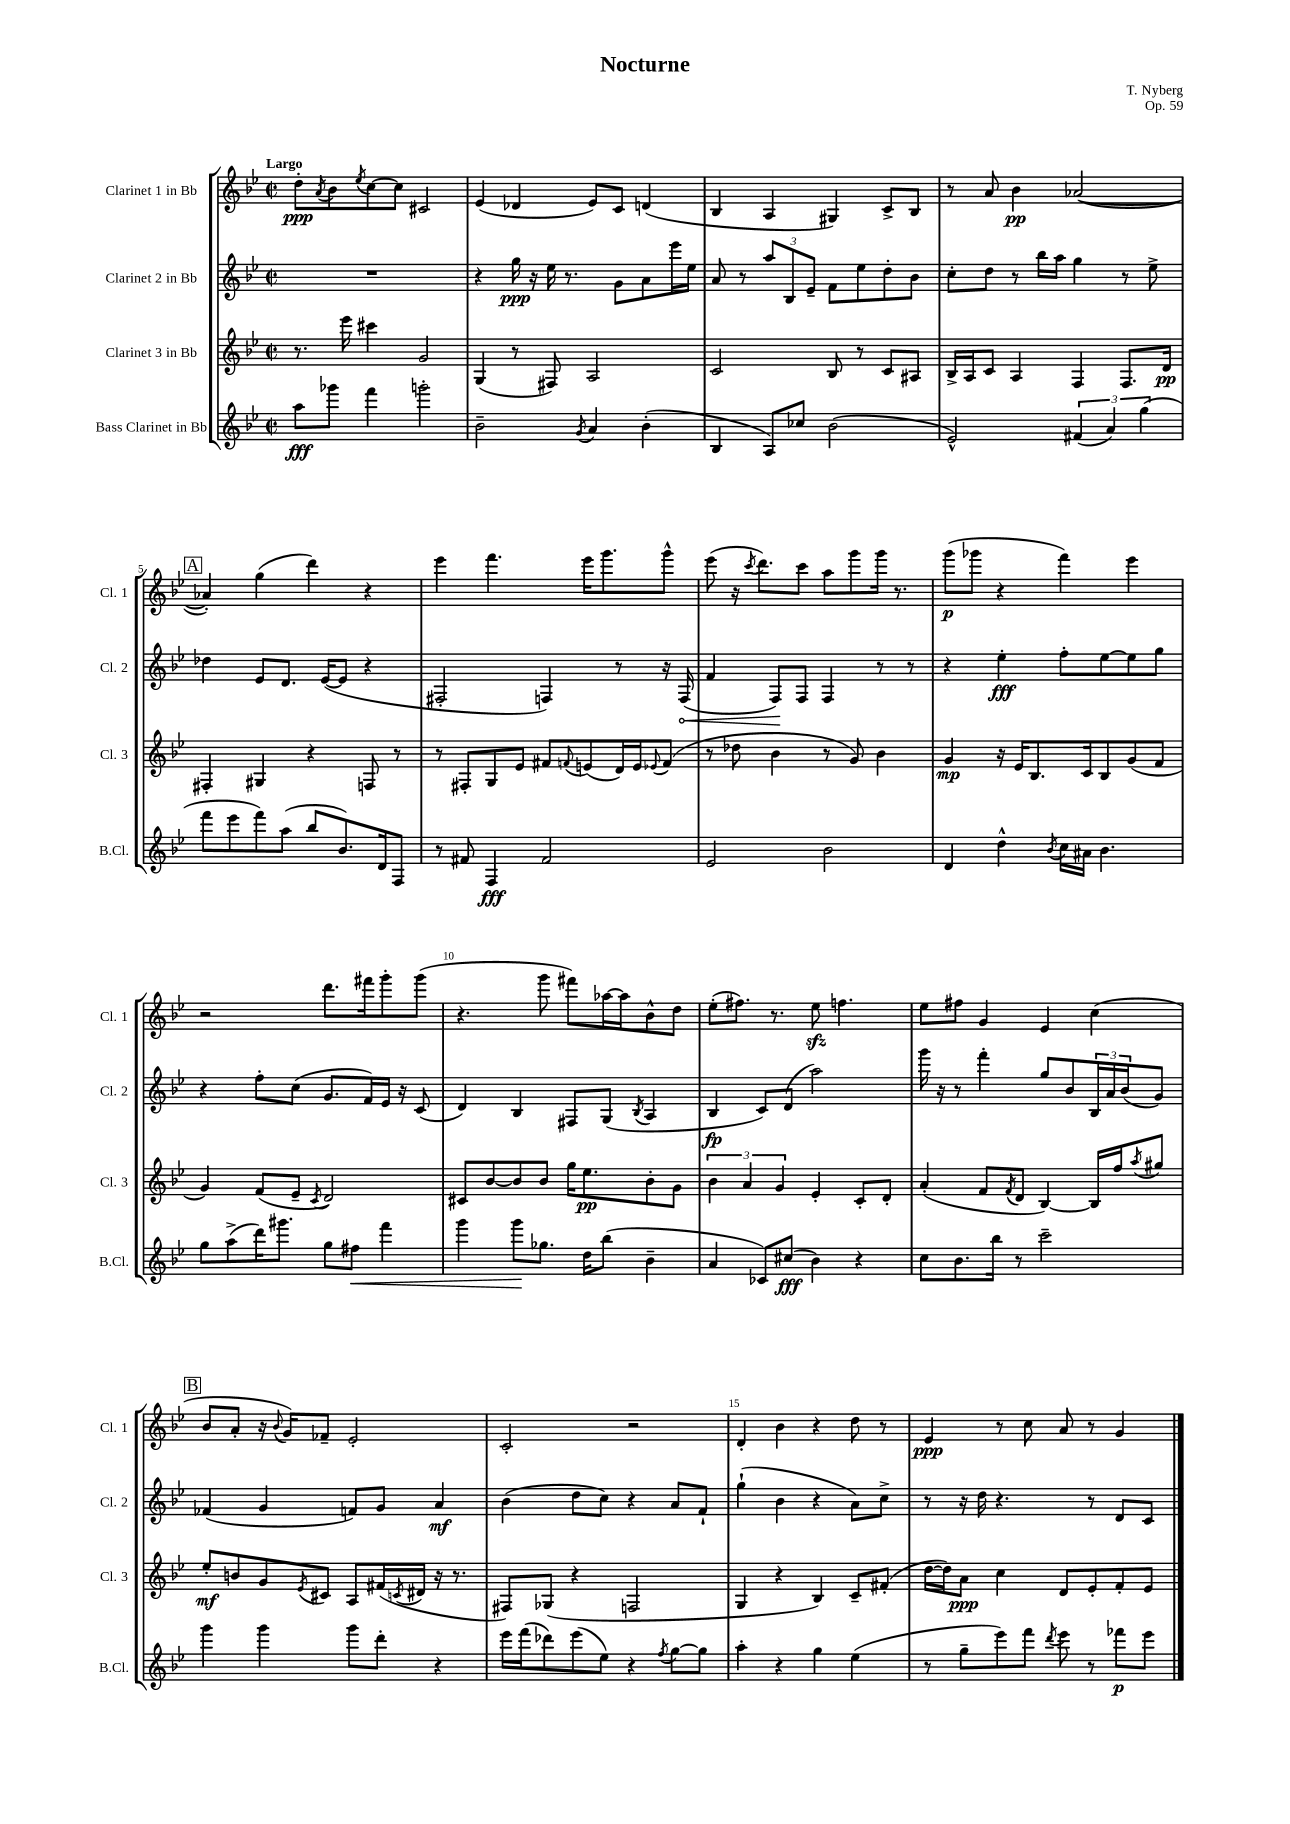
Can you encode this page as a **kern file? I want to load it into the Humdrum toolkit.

**kern	**dynam	**kern	**dynam	**kern	**dynam	**kern	**dynam
*part4	*part4	*part3	*part3	*part2	*part2	*part1	*part1
*staff4	*staff4	*staff3	*staff3	*staff2	*staff2	*staff1	*staff1
*I"Bass Clarinet in Bb	*	*I"Clarinet 3 in Bb	*	*I"Clarinet 2 in Bb	*	*I"Clarinet 1 in Bb	*
*I'B.Cl.	*	*I'Cl. 3	*	*I'Cl. 2	*	*I'Cl. 1	*
*clefG2	*	*clefG2	*	*clefG2	*	*clefG2	*
*k[b-e-]	*	*k[b-e-]	*	*k[b-e-]	*	*k[b-e-]	*
*M2/2	*	*M2/2	*	*M2/2	*	*M2/2	*
*met(c|)	*	*met(c|)	*	*met(c|)	*	*met(c|)	*
=1	=1	=1	=1	=1	=1	=1	=1
!	!	!	!	!	!	!LO:TX:a:B:t=Largo	!
8aa\L	fff	8.r	.	1r	.	8dd'\L	ppp
.	.	.	.	.	.	8qa/	.
8ggg-X\J	.	.	.	.	.	8b-\	.
.	.	16eee-\	.	.	.	.	.
.	.	.	.	.	.	8qee-/	.
4fff\	.	4ccc#X\	.	.	.	[8cc\	.
.	.	.	.	.	.	8cc\J]	.
2gggn'\	.	2g/	.	.	.	2c#X/	.
=2	=2	=2	=2	=2	=2	=2	=2
2b-~\	.	(4G/	.	4r	.	(4e-/	.
.	.	8r	.	16gg\	ppp	4d-X/	.
.	.	.	.	16r	.	.	.
.	.	8F#X/)	.	16ee-\	.	.	.
.	.	.	.	8.r	.	.	.
8qg/	.	.	.	.	.	.	.
4a/	.	2A/	.	.	.	8e-/L)	.
.	.	.	.	8g\L	.	8c/J	.
(4b-'\	.	.	.	8a\	.	(4dn/	.
.	.	.	.	16eee-\L	.	.	.
.	.	.	.	16ee-\JJ	.	.	.
=3	=3	=3	=3	=3	=3	=3	=3
4B-/	.	2c/	.	8a/	.	4B-/	.
.	.	.	.	8r	.	.	.
8A/L)	.	.	.	12aa/L	.	4A/	.
.	.	.	.	12B-/	.	.	.
8cc-X/J	.	.	.	.	.	.	.
.	.	.	.	12e-~/J	.	.	.
(2b-\	.	8B-/	.	8f\L	.	4G#X/)	.
.	.	8r	.	8ee-\	.	.	.
.	.	8c/L	.	8dd'\	.	8c^/L	.
.	.	8A#X/J	.	8b-\J	.	8B-/J	.
=4	=4	=4	=4	=4	=4	=4	=4
2e-^^/)	.	16B-^/LL	.	8cc'\L	.	8r	.
.	.	16A/J	.	.	.	.	.
.	.	8c/J	.	8dd\J	.	8a/	.
.	.	4A/	.	8r	.	4b-\	pp
.	.	.	.	16bb-\LL	.	.	.
.	.	.	.	16aa\JJ	.	.	.
(6f#X/	.	4F/	.	4gg\	.	([2a-X/	.
6a/)	.	.	.	.	.	.	.
.	.	8.F/L	.	8r	.	.	.
(6gg\	.	.	.	.	.	.	.
.	.	.	.	8ee-^\	.	.	.
.	.	16d/Jk	pp	.	.	.	.
!!LO:LB:g=z
!!LO:REH:place=s1:t=A
=5	=5	=5	=5	=5	=5	=5	=5
8fff\L	.	4F#X'/	.	4dd-X\	.	4a-X'/])	.
8eee-\	.	.	.	.	.	.	.
8fff\)	.	4G#X/	.	8e-/L	.	(4gg\	.
(8aa\J	.	.	.	8.d/J	.	.	.
8bb-/L	.	4r	.	.	.	4ddd\)	.
.	.	.	.	([16e-/KL	.	.	.
8.b-/)	.	.	.	8e-/J]	.	.	.
.	.	8Fn/	.	4r	.	4r	.
16d/k	.	.	.	.	.	.	.
8F/J	.	8r	.	.	.	.	.
=6	=6	=6	=6	=6	=6	=6	=6
8r	.	8r	.	2F#X'/	.	4eee-\	.
8f#X/	.	8F#X'/L	.	.	.	.	.
4F/	fff	8G/	.	.	.	4.fff\	.
.	.	8e-/J	.	.	.	.	.
2f#/	.	8f#X/L	.	4Fn/)	.	.	.
.	.	8qqfn/	.	.	.	.	.
.	.	(8en/	.	.	.	16eee-\KL	.
.	.	.	.	.	.	8.ggg\	.
.	.	16d/L)	.	8r	.	.	.
.	.	16e/J	.	.	.	.	.
.	.	8qqe-X/	.	.	.	.	.
.	.	(8f/J	.	16r	.	8ggg^^\J	.
!	!	!	!	!	!LO:HP:b	!	!
.	.	.	.	(16F/	<	.	.
=7	=7	=7	=7	=7	=7	=7	=7
2e-/	.	8r	.	4f/	.	(8eee-\	.
.	.	8dd-X\	.	.	.	16r	.
.	.	.	.	.	.	8qccc/	.
.	.	.	.	.	.	8.ddd\L)	.
.	.	4b-\	.	8F/L)	.	.	.
.	.	.	.	8F/J	[	8ccc\J	.
2b-\	.	8r	.	4F/	.	8aa\L	.
.	.	8g/)	.	.	.	8ggg\	.
.	.	4b-\	.	8r	.	16ggg\Jk	.
.	.	.	.	.	.	8.r	.
.	.	.	.	8r	.	.	.
=8	=8	=8	=8	=8	=8	=8	=8
4d/	.	4g/	mp	4r	.	(8ggg\L	p
.	.	.	.	.	.	8ggg-X\J	.
4dd^^\	.	16r	.	4ee-'\	fff	4r	.
.	.	16e-/KL	.	.	.	.	.
.	.	8.B-/	.	.	.	.	.
8qb-/	.	.	.	.	.	.	.
16cc\LL	.	.	.	8ff'\L	.	4fff\)	.
16a#X\JJ	.	16c/k	.	.	.	.	.
4.b-\	.	8B-/	.	[8ee-\	.	.	.
.	.	(8g/	.	8ee-\]	.	4eee-\	.
.	.	8f/J	.	8gg\J	.	.	.
!!LO:LB:g=z
=9	=9	=9	=9	=9	=9	=9	=9
8gg\L	.	4g/)	.	4r	.	2r	.
(8aa^\	.	.	.	.	.	.	.
16ddd\K)	.	(8f/L	.	8ff'\L	.	.	.
8.ggg#X\J	.	.	.	.	.	.	.
.	.	8e-~/J	.	(8cc\J	.	.	.
.	.	8qc/	.	.	.	.	.
8gg\L	.	2d/)	.	8.g/L	.	8.ddd\L	.
!	!LO:HP:b	!	!	!	!	!	!
8ff#X\J	<	.	.	.	.	.	.
.	.	.	.	16f/L)	.	16fff#X\k	.
4fff\	.	.	.	16e-/JJ	.	8ggg'\	.
.	.	.	.	16r	.	.	.
.	.	.	.	(8c/	.	(8ggg\J	.
=10	=10	=10	=10	=10	=10	=10	=10
4ggg\	.	8c#X/L	.	4d/)	.	4.r	.
.	.	[8b-/	.	.	.	.	.
8ggg\L	.	8b-/]	.	4B-/	.	.	.
8.gg-X\J	[	8b-/J	.	.	.	8ggg\	.
.	.	16gg\KL	.	8F#X/L	.	8fff#X\L)	.
16dd\KL	.	8.ee-\	pp	.	.	.	.
(8bb-\J	.	.	.	(8G/J	.	[16aa-X\L	.
.	.	.	.	.	.	16aa-\J]	.
.	.	.	.	8qB-/	.	.	.
4b-~\	.	8b-'\	.	4A/	.	8b-^^\	.
.	.	8g\J	.	.	.	8dd\J	.
=11	=11	=11	=11	=11	=11	=11	=11
4a/	.	6b-\	.	4B-/	fp	(8ee-'\L	.
.	.	.	.	.	.	8.ff#X\J)	.
.	.	6a/	.	.	.	.	.
8c-X/L)	.	.	.	8c/L)	.	.	.
.	.	.	.	.	.	8.r	.
.	.	6g/	.	.	.	.	.
(8cc#X/J	fff	.	.	(8d/J	.	.	.
4b-\)	.	4e-'/	.	2aa\)	.	8ee-zz\	.
.	.	.	.	.	.	4.ffn\	.
4r	.	8c'/L	.	.	.	.	.
.	.	8d'/J	.	.	.	.	.
=12	=12	=12	=12	=12	=12	=12	=12
8cc\L	.	(4a'/	.	16ggg\	.	8ee-\L	.
.	.	.	.	16r	.	.	.
8.b-\	.	.	.	8r	.	8ff#X\J	.
.	.	8f/L	.	4fff'\	.	4g/	.
16bb-\Jk	.	.	.	.	.	.	.
.	.	8qf/	.	.	.	.	.
8r	.	8d/J	.	.	.	.	.
2ccc~\	.	[4B-/)	.	8gg/L	.	4e-/	.
.	.	.	.	8b-/	.	.	.
.	.	16B-/LL]	.	24B-/L	.	(4cc\	.
.	.	.	.	24a/	.	.	.
.	.	16ff/J	.	.	.	.	.
.	.	.	.	(24b-/J	.	.	.
.	.	8qaa/	.	.	.	.	.
.	.	8gg#X/J	.	8g/J)	.	.	.
!!LO:LB:g=z
!!LO:REH:place=s1:t=B
=13	=13	=13	=13	=13	=13	=13	=13
4ggg\	.	8ee-'/L	mf	(4f-X/	.	8b-/L	.
.	.	8bn/	.	.	.	8a'/J	.
4ggg\	.	8g/	.	4g/	.	16r	.
.	.	.	.	.	.	8qqb-/	.
.	.	.	.	.	.	16g/KL)	.
.	.	8qe-/	.	.	.	.	.
.	.	8c#X/J	.	.	.	8f-X~/J	.
8ggg\L	.	8A/L	.	8fn/L)	.	2e-'/	.
8ddd'\J	.	(16f#X/L	.	8g/J	.	.	.
.	.	8qcn/	.	.	.	.	.
.	.	16d#X/JJ	.	.	.	.	.
4r	.	16r	.	4a/	mf	.	.
.	.	8.r	.	.	.	.	.
=14	=14	=14	=14	=14	=14	=14	=14
16eee-\LL	.	8F#X/L)	.	(4b-\	.	2c'/	.
(16fff\J	.	.	.	.	.	.	.
8ddd-X\)	.	(8G-X/J	.	.	.	.	.
(8eee-\	.	4r	.	8dd\L	.	.	.
8ee-\J)	.	.	.	8cc\J)	.	.	.
4r	.	2Fn/	.	4r	.	2r	.
8qff/	.	.	.	.	.	.	.
[8gg\L	.	.	.	8a/L	.	.	.
8gg\J]	.	.	.	8f`/J	.	.	.
=15	=15	=15	=15	=15	=15	=15	=15
4aa'\	.	4G/	.	(4gg`\	.	4d'/	.
4r	.	4r	.	4b-\	.	4b-\	.
4gg\	.	4B-/)	.	4r	.	4r	.
(4ee-\	.	8c~/L	.	8a\L)	.	8dd\	.
.	.	(8f#X'/J	.	8cc^\J	.	8r	.
=16	=16	=16	=16	=16	=16	=16	=16
8r	.	[16dd\LL	.	8r	.	4e-/	ppp
.	.	16dd\J])	.	.	.	.	.
8gg~\L	.	8a\J	ppp	16r	.	.	.
.	.	.	.	16dd\	.	.	.
8eee-\)	.	4cc\	.	4.r	.	8r	.
8fff\J	.	.	.	.	.	8cc\	.
8qddd/	.	.	.	.	.	.	.
8eee-\	.	8d/L	.	.	.	8a/	.
8r	.	8e-'/	.	8r	.	8r	.
8fff-X\L	p	8f'/	.	8d/L	.	4g/	.
8eee-\J	.	8e-/J	.	8c/J	.	.	.
==	==	==	==	==	==	==	==
*-	*-	*-	*-	*-	*-	*-	*-
